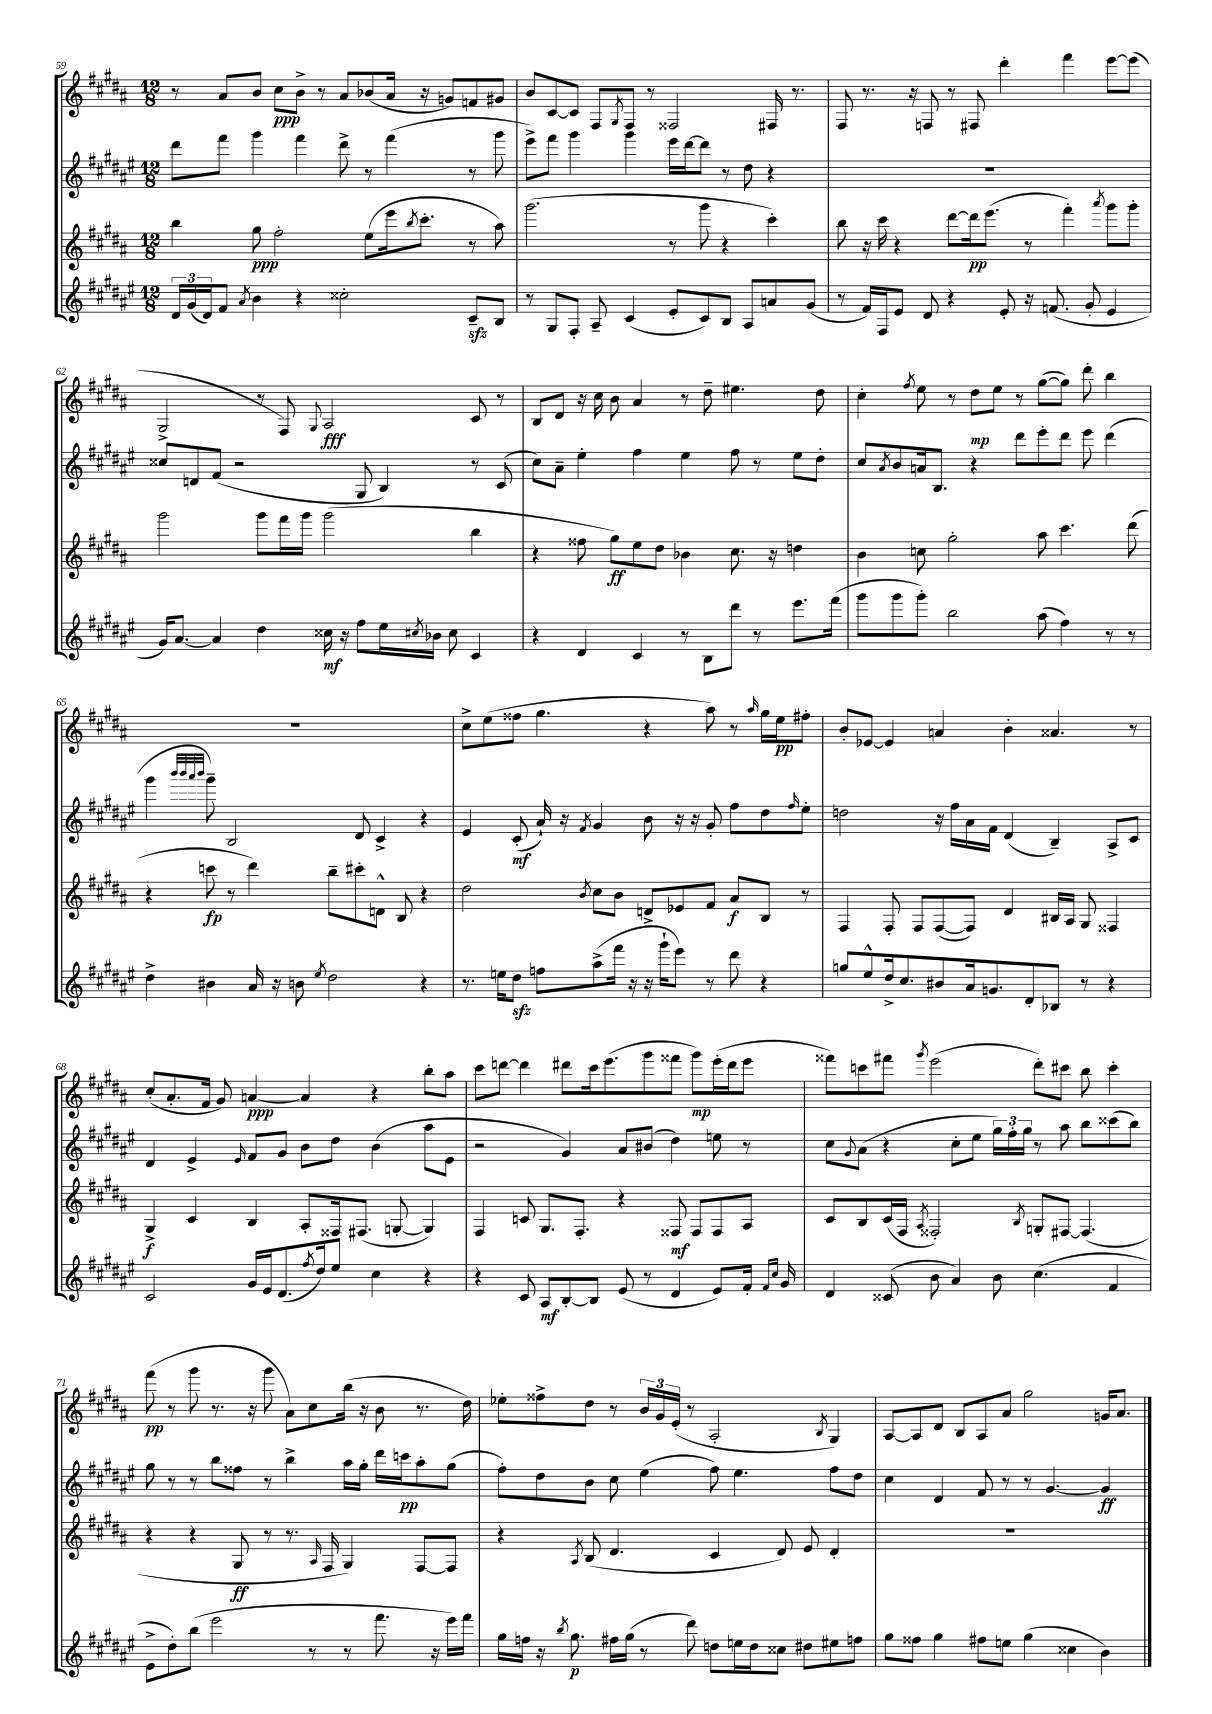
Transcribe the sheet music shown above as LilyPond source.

<<
\new StaffGroup <<
\new Staff = "s0" {
    \clef treble \key b \major \numericTimeSignature \time 12/8
    r8 ais'8 b'8 cis''8\ppp b'8-> r8 ais'8 bes'8( ais'16 r16 g'8) f'8 gis'8 |
    b'8 cis'8~ cis'8 fis8 \acciaccatura { gis8 } fis8 r8 fisis2 fis16 r8. |
    fis8 r8. r16 f8 r8 fis8 dis'''4-. fis'''4 e'''8~ e'''8( |
    gis2-> r8 fis8) \appoggiatura { gis8 } ais2\fff cis'8 r8 |
    b8 dis'8 r16 cis''16 b'8 ais'4 r8 dis''8-- eis''4. dis''8 |
    cis''4-. \acciaccatura { fis''8 } e''8 r8 dis''8\mp e''8 r8 gis''8~( gis''8) dis'''8-. b''4 |
    R1. |
    cis''8-> e''8( fisis''8 gis''4. r4 ais''8) r8 \grace { ais''16 } gis''16 e''16\pp fis''8-. |
    b'8-. ees'8~ ees'4 a'4 b'4-. aisis'4. r8 |
    cis''8-.( ais'8.-. fis'16 gis'8) a'4~\ppp a'4 r4 b''8-. ais''8 |
    cis'''8 d'''8~ d'''4 dis'''8 cis'''16 e'''8.( gis'''8 fisis'''8 gis'''8\mp) e'''16-.( dis'''16 e'''8 |
    fisis'''8) c'''8 fis'''8 \acciaccatura { gis'''8 } e'''2( dis'''8-.) cis'''8 b''8 cis'''4-. |
    fis'''8\pp( r8 gis'''8 r8. r16 gis'''8 ais'8) cis''8 b''16( r16 b'8 r8. dis''16) |
    ees''8-. fisis''8-> dis''8 r8 \tuplet 3/2 { b'16 gis'16 e'16-.( } r8 ais2-. \acciaccatura { b8 } gis4) |
    ais8~ ais8 dis'8 b8 ais8 ais'8 gis''2 g'16 ais'8. \bar "|." |
}
\new Staff = "s1" {
    \clef treble \key fis \major \numericTimeSignature \time 12/8
    dis'''8 fis'''8 gis'''4 fis'''4 dis'''8-> r8 fis'''4( r8 gis'''8 |
    eis'''8->) fis'''8 gis'''4 gis'''4 eis'''16 dis'''16~ dis'''8 r8 dis''8 r4 |
    R1. |
    cisis''8 d'8 fis'8( r2 gis8 b4) r8 cis'8( |
    cis''8) ais'8-- eis''4-. fis''4 eis''4 fis''8 r8 eis''8 dis''8-. |
    cis''8 \acciaccatura { ais'8 } b'8 a'16 b8. r4 dis'''8 eis'''8-. dis'''8 eis'''8 dis'''4( |
    gis'''4 \grace { b'''32 b'''32 ais'''32 b'''32 } gis'''8--) b2 dis'8 cis'4-> r4 |
    eis'4 cis'8-.\mf( ais'16-!) r16 \acciaccatura { fis'8 } gis'4 b'8 r16 r16 gis'8-. fis''8 dis''8 \grace { fis''16 } eis''8-. |
    d''2 r16 fis''16 ais'16 fis'16 dis'4( b4--) ais8-> cis'8 |
    dis'4 eis'4-> \grace { eis'16 } fis'8 gis'8 b'8 dis''8 b'4( ais''8 eis'8 |
    r2 gis'4) ais'8 bis'8( dis''4) e''8 r8 |
    cis''8 \appoggiatura { gis'8 } ais'8( r4 cis''8-. eis''8 \tuplet 3/2 { gis''16) fis''16-. gis''16 } r8 ais''8 b''8 cisis'''8( b''8) |
    gis''8 r8 r8 b''8 fisis''8 r8 b''4-> ais''16 gis''16-. dis'''16 c'''16\pp ais''8-. gis''8( |
    fis''8-.) dis''8 b'8 cis''8 eis''4( fis''8) eis''4. fis''8 dis''8 |
    cis''4 dis'4 fis'8 r8 r8 gis'4.~ gis'4\ff \bar "|." |
}
\new Staff = "s2" {
    \clef treble \key b \major \numericTimeSignature \time 12/8
    b''4 gis''8\ppp fis''2-. e''8( e'''16 \acciaccatura { b''8 } cis'''8.-. r8 ais''8) |
    gis'''2.( r8 gis'''8 r4 cis'''4-.) |
    b''8 r16 cis'''16 r4 dis'''8~ dis'''16\pp e'''8.( r8 fis'''4-.) \acciaccatura { ais'''8 } gis'''8 gis'''8-. |
    gis'''2 gis'''8 fis'''16 gis'''16 gis'''2( b''4 |
    r4 fisis''8 gis''8\ff) e''8 dis''8 bes'4 cis''8. r16 d''4 |
    b'4 c''8 gis''2-. ais''8 cis'''4. dis'''8( |
    r4 c'''8\fp r8 dis'''4) b''8-- cis'''8-. d'8-^ b8 r4 |
    dis''2 \acciaccatura { b'8 } cis''8 b'8 d'8-> ees'8 fis'8 ais'8\f b8 r8 |
    fis4 fis8-. fis8 fis8~( fis8) dis'4 bis16 ais16 gis8 fisis4 |
    gis4->\f cis'4 b4 ais8-. fisis16 fis8.( g8~-. g4) |
    fis4 c'8 gis8. fis8.-. r4 fisis8\mf fisis8 fisis8 ais8 |
    cis'8 b8 cis'16( fis16 \acciaccatura { ais8 } fisis2-.) \acciaccatura { b8 } g8-. fis8~ fis4.( |
    r4 r4 gis8\ff r8 r8. \grace { ais16 } fis16 gis4) fis8~ fis8 |
    r4 \acciaccatura { ais8 } b8( dis'4. cis'4 dis'8) e'8 dis'4-. |
    R1. \bar "|." |
}
\new Staff = "s3" {
    \clef treble \key fis \major \numericTimeSignature \time 12/8
    \tuplet 3/2 { dis'16 gis'16( dis'16) } fis'8 \acciaccatura { ais'8 } b'4 r4 cisis''2-. cis'8--\sfz b8 |
    r8 gis8 fis8-. ais8-- cis'4( eis'8-. cis'8) b8 ais8 a'8 gis'8( |
    r8 fis'16) fis16 eis'8 dis'8 r4 eis'8-. r16 f'8.( gis'8-. eis'4 |
    gis'16) ais'8.~ ais'4 dis''4 cisis''16\mf r16 fis''8 eis''16 \acciaccatura { cis''8 } bes'16 cis''8 cis'4 |
    r4 dis'4 cis'4 r8 b8 dis'''8 r8 eis'''8. fis'''16( |
    gis'''8 gis'''8 gis'''8-.) b''2 ais''8( fis''4) r8 r8 |
    dis''4-> bis'4 ais'16 r16 b'8 \acciaccatura { eis''8 } dis''2 r4 |
    r8. e''16 dis''8\sfz f''8 ais''8->( fis'''16 r16 r16 gis'''16-! eis'''8) r8 dis'''8 r4 |
    g''8 eis''8-^ dis''16-> cis''8. bis'8 ais'16 g'8. dis'8-. bes8 r8 r4 |
    cis'2 gis'16 eis'16 dis'8.( \acciaccatura { fis''8 } dis''16) eis''8 cis''4 r4 |
    r4 cis'8 ais8\mf b8~-. b8 eis'8( r8 dis'4 eis'8) fis'16-. \grace { fis'16 cis''16 } gis'16 |
    dis'4 cisis'8( b'8 ais'4) b'8 cis''4.( fis'4 |
    eis'8-> dis''8-.) b''8( eis'''2 r8 r8 fis'''8. r16 eis'''16) fis'''16 |
    gis''16 f''16 r16 \acciaccatura { b''8 } gis''8.\p fis''16 gis''16( r8 dis'''8) d''8 e''16 d''16 cisis''8 dis''8 eis''8 f''8 |
    gis''8 fisis''8 gis''4 fis''8 e''8 gis''4( cisis''4 b'4) \bar "|." |
}
>>
>>
\layout { \context { \Score currentBarNumber = #59 } }
